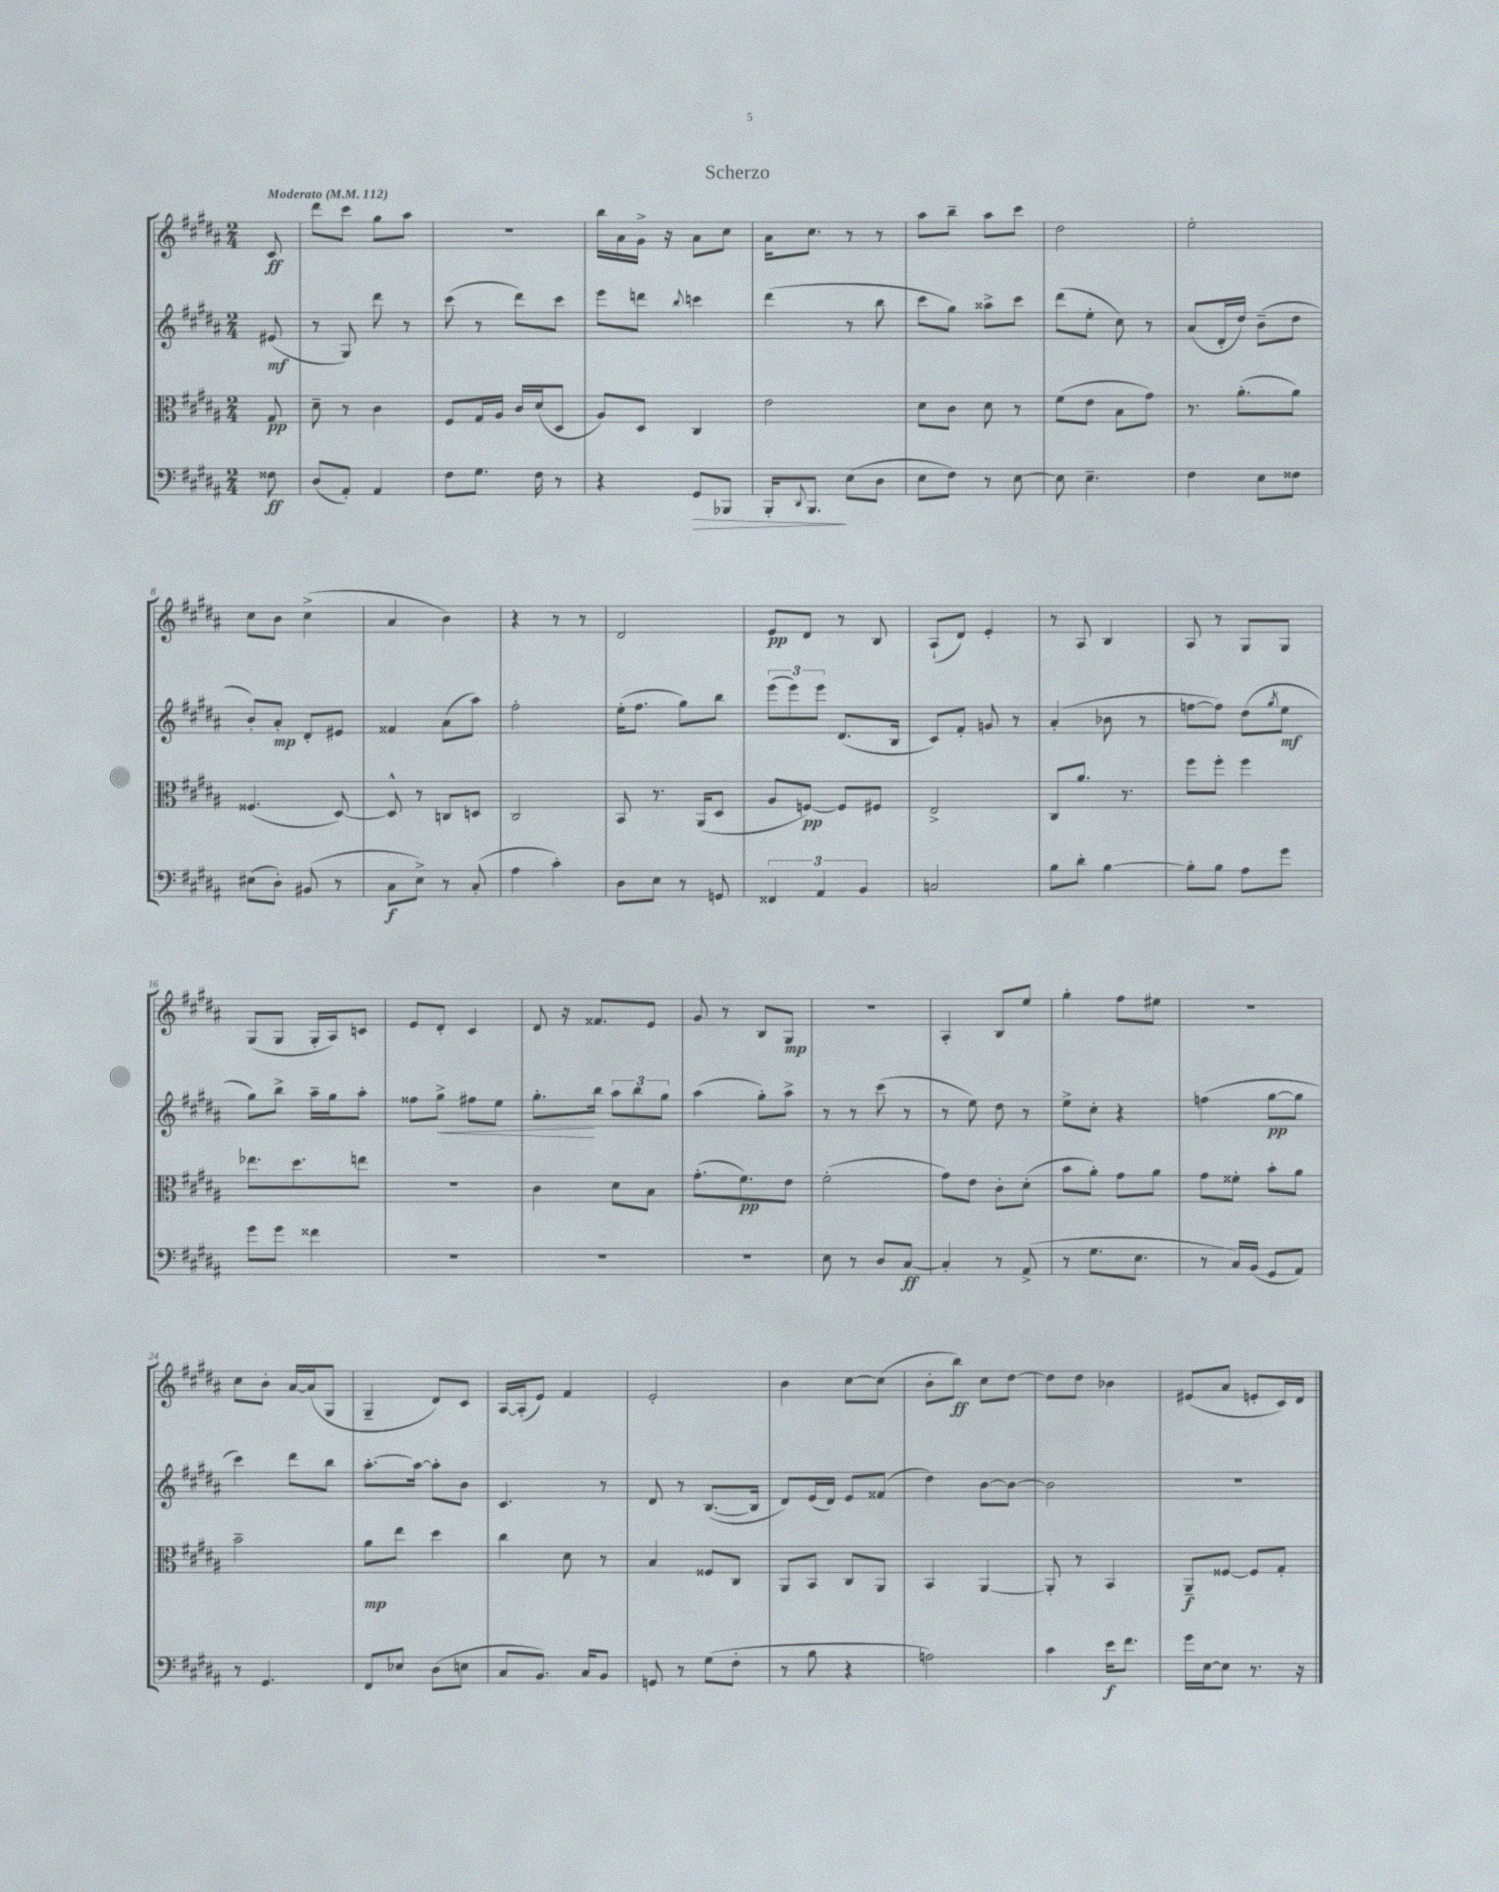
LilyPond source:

\header { title = "Scherzo" }
<<
\new StaffGroup <<
\new Staff = "s0" {
    \clef treble \key b \major \numericTimeSignature \time 2/4 \partial 8 \tempo "Moderato" 4 = 112
    cis'8\ff |
    dis'''8 cis'''8 gis''8 ais''8 |
    R2 |
    b''16 ais'16 gis'16-> r16 ais'8 cis''8 |
    ais'16 cis''8. r8 r8 |
    ais''8 b''8-- ais''8 cis'''8 |
    dis''2 |
    e''2-. |
    cis''8 b'8 cis''4->( |
    ais'4 b'4) |
    r4 r8 r8 |
    dis'2 |
    e'8\pp dis'8 r8 b8 |
    ais8-!( dis'8) e'4-. |
    r8 ais8 b4 |
    ais8 r8 gis8 gis8 |
    gis8( gis8 gis16-. ais16) c'8 |
    e'8 dis'8-. cis'4 |
    dis'8 r16 fisis'8. e'8 |
    gis'8 r8 b8 gis8\mp |
    r2 |
    ais4-. b8 e''8 |
    gis''4-. fis''8 eis''8 |
    r2 |
    cis''8 b'8-. ais'16~ ais'16( gis8 |
    gis4-- dis'8) cis'8 |
    ais16~ ais16-.( e'8) fis'4 |
    e'2-. |
    b'4 cis''8~ cis''8( |
    b'8-. b''8\ff) cis''8 dis''8~ |
    dis''8 dis''8 bes'4 |
    eis'8( ais'8 e'8-. cis'16) dis'16 \bar "|." |
}
\new Staff = "s1" {
    \clef treble \key b \major \numericTimeSignature \time 2/4 \partial 8
    eis'8\mf( |
    r8 gis8) dis'''8 r8 |
    cis'''8( r8 dis'''8) cis'''8 |
    e'''8 d'''8 \appoggiatura { b''8 } c'''4 |
    dis'''4( r8 b''8 |
    cis'''8 gis''8) aisis''8-> cis'''8 |
    dis'''8( e''8-. cis''8) r8 |
    ais'8( dis'16-. dis''16) b'8--( dis''8 |
    b'8-.) ais'8-.\mp dis'8-. eis'8 |
    fisis'4 ais'8( ais''8) |
    fis''2-. |
    e''16-.( fis''8. gis''8) b''8 |
    \tuplet 3/2 { e'''8( e'''8) e'''8 } dis'8.( b16 |
    cis'8) fis'8-. g'8 r8 |
    ais'4-.( bes'8 r8 |
    f''8~ f''8) dis''8( \acciaccatura { gis''8 } e''8\mf |
    gis''8) b''8-> ais''16-- gis''16 ais''8-. |
    fisis''8 gis''8->\< fis''8 e''8 |
    gis''8.-.\! b''16 \tuplet 3/2 { ais''8 b''8 gis''8 } |
    ais''4( gis''8-.) ais''8-> |
    r8 r8 cis'''8( r8 |
    r8 e''8) dis''8 r8 |
    e''8-> cis''8-. r4 |
    f''4( gis''8~\pp gis''8 |
    cis'''4) dis'''8 b''8 |
    ais''8.~-. ais''16~ ais''8-. b'8 |
    cis'4. r8 |
    dis'8 r8 b8.~( b16 |
    dis'8) e'16( dis'16) e'8 fisis'8( |
    dis''4) b'8~ b'8~ |
    b'2 |
    R2 \bar "|." |
}
\new Staff = "s2" {
    \clef alto \key b \major \numericTimeSignature \time 2/4 \partial 8
    gis8\pp |
    dis'8-- r8 cis'4 |
    fis8 gis16 ais16 cis'16 dis'16( dis8 |
    ais8) dis8 cis4 |
    e'2 |
    dis'8 cis'8 dis'8 r8 |
    fis'8( e'8 b8 gis'8) |
    r8. ais'8.-.( ais'8) |
    fisis4.( dis8~) |
    dis8-^ r8 c8 d8 |
    cis2 |
    b,8 r8. ais,16( dis8 |
    ais8 f8~\pp) f8 fis8 |
    e2-> |
    cis8 ais'8. r8. |
    fis''8 fis''8-. fis''4 |
    ees''8. dis''8. e''8 |
    R2 |
    cis'4 dis'8 b8 |
    gis'8.-.( fis'8.\pp) e'8 |
    fis'2-.( |
    gis'8) e'8 cis'8-. dis'8-.( |
    b'8 ais'8-.) gis'8 ais'8 |
    gis'8 fisis'8-. b'8-. ais'8 |
    b'2-- |
    ais'8\mp e''8 dis''4 |
    cis''4 dis'8 r8 |
    b4 fisis8 cis8 |
    ais,8 b,8 cis8 ais,8 |
    b,4 ais,4~ |
    ais,8-. r8 b,4 |
    ais,8--\f fisis8~ fisis8 gis8-. \bar "|." |
}
\new Staff = "s3" {
    \clef bass \key b \major \numericTimeSignature \time 2/4 \partial 8
    fisis8\ff |
    dis8( ais,8-.) ais,4 |
    fis8 gis8. fis16 r8 |
    r4 gis,8\> bes,,8 |
    b,,16-. \appoggiatura { dis,8 } b,,8.\! e8( dis8 |
    e8 fis8) r8 e8~ |
    e8 e4.-- |
    fis4 e8 fisis8 |
    eis8( dis8-.) bis,8( r8 |
    cis8\f e8->) r8 cis8-.( |
    ais4 cis'4-.) |
    dis8 e8 r8 g,8 |
    \tuplet 3/2 { fisis,4 ais,4 b,4 } |
    c2 |
    b8 dis'8-. b4~ |
    b8-. b8 ais8 gis'8 |
    gis'8 gis'8 fisis'4 |
    R2 |
    R2 |
    R2 |
    e8 r8 dis8 cis8~\ff |
    cis4-. r8 ais,8->( |
    r8 gis8. e8. |
    r8 cis16) b,16( gis,8 ais,8) |
    r8 gis,4. |
    fis,8 ees8 dis8( e8 |
    cis8 b,8.) cis16 b,8 |
    g,8 r8 gis8( fis8-. |
    r8 b8 r4 |
    a2) |
    cis'4 e'16\f fis'8. |
    gis'16 e16~ e8 r8. r16 \bar "|." |
}
>>
>>
